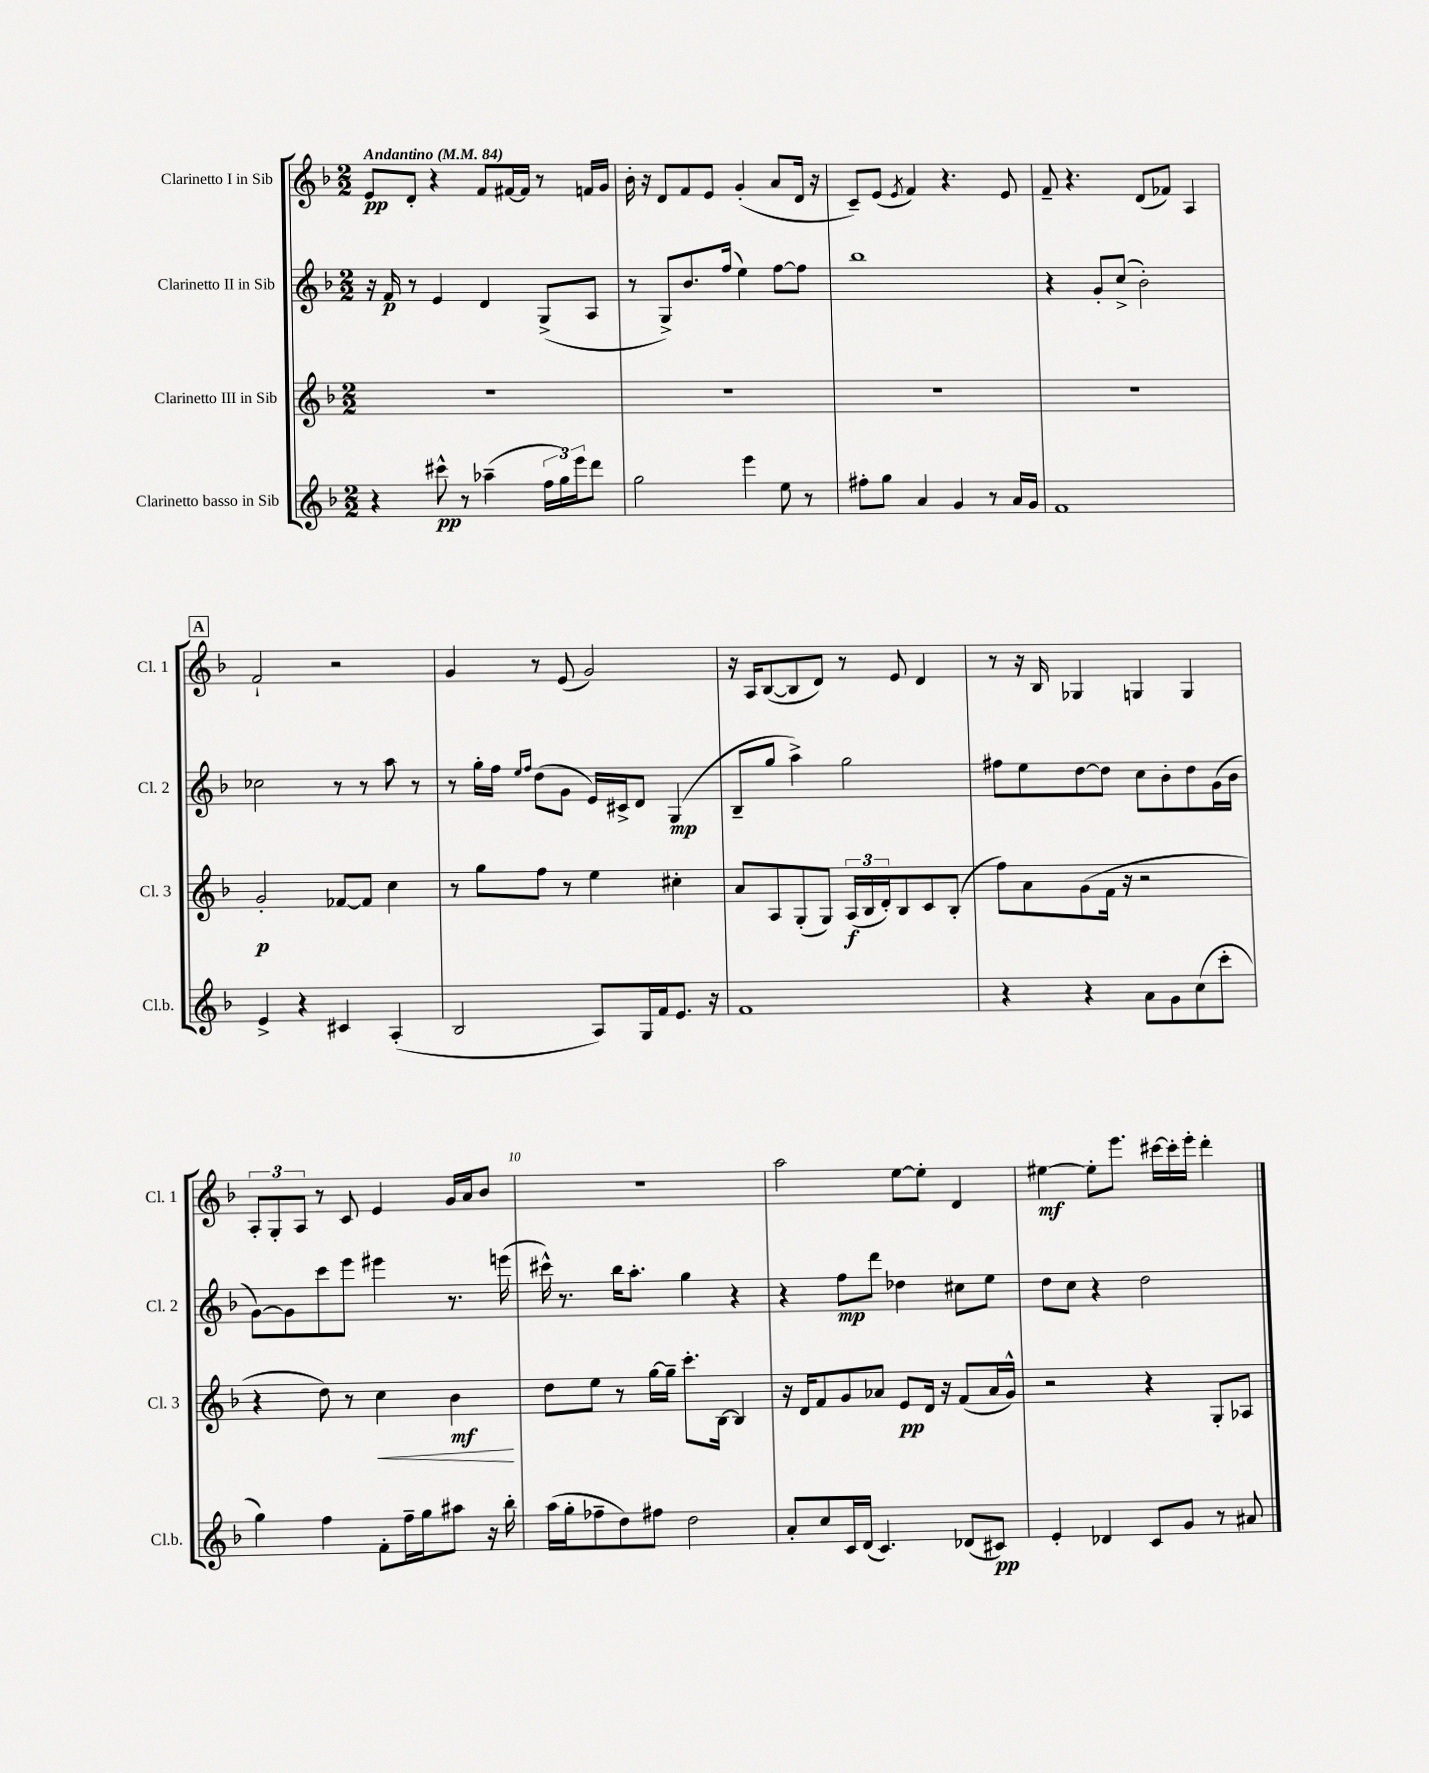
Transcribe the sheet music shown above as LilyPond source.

<<
\new StaffGroup <<
\new Staff = "s0" \with { instrumentName = "Clarinetto I in Sib" shortInstrumentName = "Cl. 1" } {
    \clef treble \key f \major \numericTimeSignature \time 2/2 \tempo "Andantino" 4 = 84
    e'8\pp d'8-. r4 f'8 fis'16~ fis'16 r8 f'16 g'16 |
    bes'16-. r16 d'8 f'8 e'8 g'4-.( a'8 d'16 r16 |
    c'8--) e'8( \acciaccatura { e'8 } f'4) r4. e'8 |
    f'8-- r4. d'8( fes'8) a4 |
    \mark \markup { \box "A" } f'2-! r2 |
    g'4 r8 e'8( g'2) |
    r16 a16 bes8~( bes8 d'8) r8 e'8 d'4 |
    r8 r16 bes16 ges4 g4 g4 |
    \tuplet 3/2 { a8-. g8-. a8 } r8 c'8 e'4 g'16 a'16 bes'8 |
    r1 |
    a''2 e''8~ e''8-. d'4 |
    eis''4~\mf eis''8-. e'''8. cis'''16~ cis'''16-. e'''16-. d'''4-. \bar "|." |
}
\new Staff = "s1" \with { instrumentName = "Clarinetto II in Sib" shortInstrumentName = "Cl. 2" } {
    \clef treble \key f \major \numericTimeSignature \time 2/2
    r16 f'16\p r8 e'4 d'4 g8->( a8 |
    r8 g8->) bes'8. f''16( e''4) f''8~ f''8 |
    bes''1 |
    r4 g'8-. c''8->( bes'2-.) |
    \mark \markup { \box "A" } ces''2 r8 r8 a''8 r8 |
    r8 g''16-. f''16 \grace { e''16 f''16 } d''8( g'8 e'16) cis'16-> d'8 g4\mp( |
    bes8-- g''8 a''4->) g''2 |
    fis''8 e''8 d''8~ d''8 c''8 bes'8-. d''8 g'16( bes'16 |
    g'8~) g'8 c'''8 e'''8 eis'''4 r8. e'''16( |
    cis'''16-^) r8. bes''16 a''8.-. g''4 r4 |
    r4 f''8\mp d'''8 des''4 cis''8 e''8 |
    d''8 c''8 r4 d''2 \bar "|." |
}
\new Staff = "s2" \with { instrumentName = "Clarinetto III in Sib" shortInstrumentName = "Cl. 3" } {
    \clef treble \key f \major \numericTimeSignature \time 2/2
    R1 |
    R1 |
    R1 |
    R1 |
    \mark \markup { \box "A" } g'2-.\p fes'8~ fes'8 c''4 |
    r8 g''8 f''8 r8 e''4 cis''4-. |
    a'8 a8 g8-.( g8) \tuplet 3/2 { a16\f( bes16 d'16-.) } bes8 c'8 bes8-.( |
    f''8) a'8 g'8( f'16 r16 r2 |
    r4 d''8) r8 c''4\< bes'4\mf\! |
    d''8 e''8 r8 g''16~ g''16-- c'''8.-. bes16~ bes4 |
    r16 d'16 f'8 g'8 aes'8 e'8\pp d'16 r16 f'8( aes'16 g'16-^) |
    r2 r4 g8-. aes8 \bar "|." |
}
\new Staff = "s3" \with { instrumentName = "Clarinetto basso in Sib" shortInstrumentName = "Cl.b." } {
    \clef treble \key f \major \numericTimeSignature \time 2/2
    r4 cis'''8-^\pp r8 aes''4--( \tuplet 3/2 { f''16 g''16) e'''16 } d'''8 |
    g''2 e'''4 e''8 r8 |
    fis''8-. g''8 a'4 g'4 r8 a'16 g'16 |
    f'1 |
    \mark \markup { \box "A" } e'4-> r4 cis'4 a4-.( |
    bes2 a8) g16 f'16 e'8. r16 |
    f'1 |
    r4 r4 a'8 g'8 c''8( c'''8-. |
    g''4) f''4 f'8-. f''16-- g''16 ais''8 r16 bes''16-. |
    a''16( g''16-. fes''8-- d''8) fis''8 d''2 |
    a'8-. c''8 c'16 d'16( c'4.) des'8( cis'8\pp) |
    e'4-. des'4 c'8 g'8 r8 ais'8 \bar "|." |
}
>>
>>
\layout { \context { \Score \override BarNumber.break-visibility = ##(#f #t #t) barNumberVisibility = #(every-nth-bar-number-visible 5) } }
